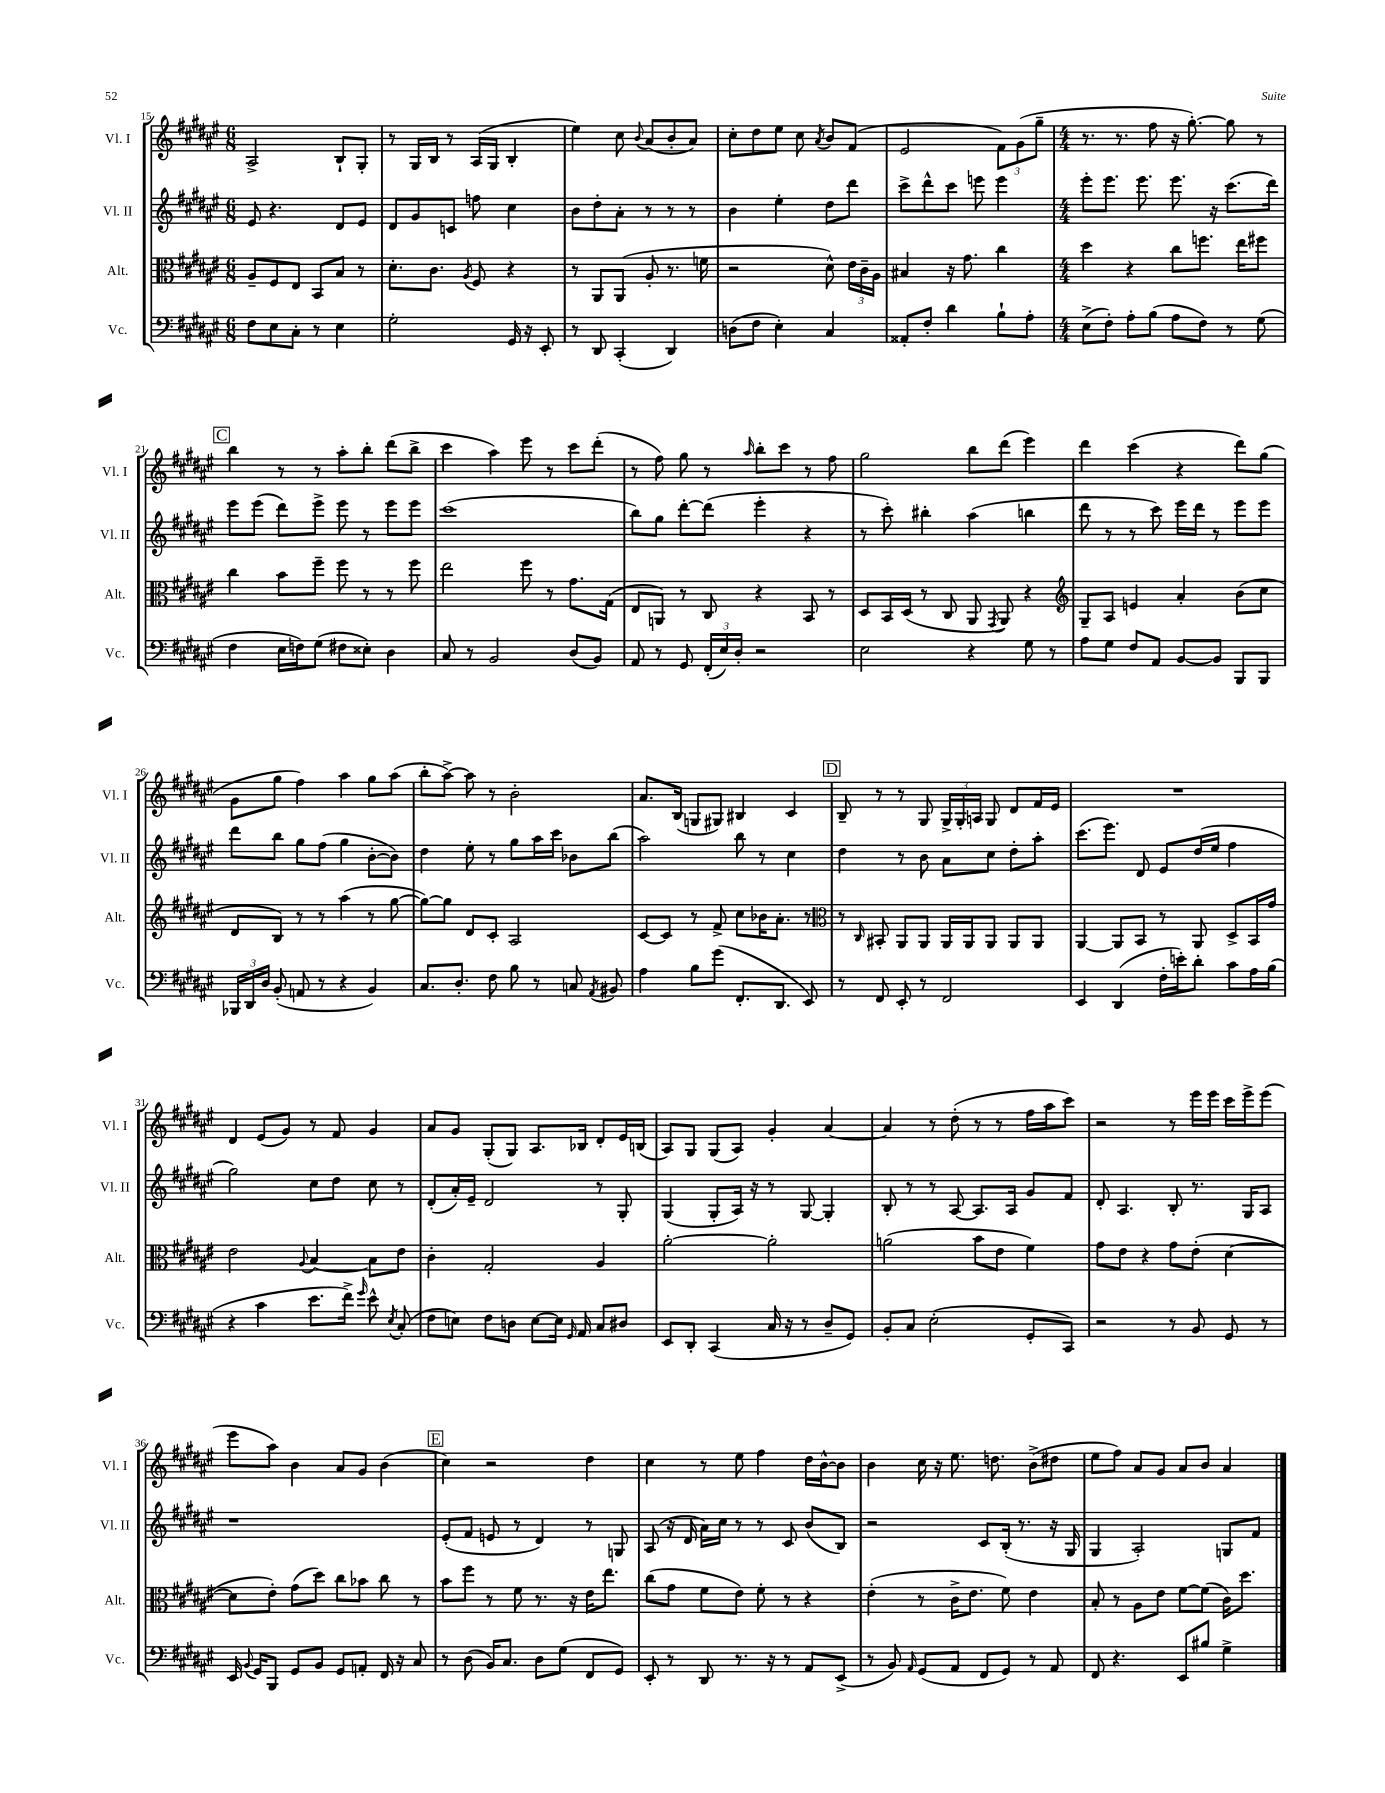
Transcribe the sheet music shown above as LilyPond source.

<<
\new StaffGroup <<
\new Staff = "s0" \with { instrumentName = "Vl. I" shortInstrumentName = "Vl. I" } {
    \clef treble \key fis \major \numericTimeSignature \time 6/8
    \autoBeamOff ais2-> b8[-! gis8]-. |
    r8 gis16[ b16] r8 ais16[( gis16] b4-. |
    eis''4) cis''8 \appoggiatura { b'8 } ais'8[( b'8-. ais'8]) |
    cis''8[-. dis''8 eis''8] cis''8 \acciaccatura { ais'8 } b'8[ fis'8]( |
    eis'2 \tuplet 3/2 { fis'8[) gis'8( gis''8]-- } |
    \numericTimeSignature \time 4/4 r8. r8. fis''8 r16 gis''8.~-.) gis''8 r8 |
    \mark \markup { \box "C" } b''4 r8 r8 ais''8[-. b''8]-. dis'''8[( b''8]-> |
    cis'''4 ais''4) eis'''8 r8 cis'''8[ dis'''8]-.( |
    r8 fis''8) gis''8 r8 \grace { ais''16 } b''8[-. cis'''8] r8 fis''8 |
    gis''2 b''8[ dis'''8]( eis'''4) |
    dis'''4 cis'''4( r4 dis'''8[) gis''8]( |
    gis'8[ gis''8] fis''4) ais''4 gis''8[ ais''8]( |
    b''8[-. ais''8]~->) ais''8 r8 b'2-. |
    ais'8.[ b16]( g8[ gis8]) bis4 cis'4 |
    \mark \markup { \box "D" } b8-- r8 r8 gis8 \tuplet 3/2 { gis16[-> gis16-. a16] } gis8 dis'8[ fis'16 eis'16] |
    R1 |
    dis'4 eis'8[( gis'8]) r8 fis'8 gis'4 |
    ais'8[ gis'8] gis8[-.( gis8]) ais8.[ bes16] dis'8[-. eis'16 b16]( |
    ais8[) gis8] gis8[( ais8]) gis'4-. ais'4~ |
    ais'4 r8 dis''8-.( r8 r8 fis''16[ ais''16 cis'''8]) |
    r2 r8 eis'''16[ eis'''16] cis'''16[ eis'''16-> eis'''8]( |
    eis'''8[ ais''8]) b'4 ais'8[ gis'8] b'4( |
    \mark \markup { \box "E" } cis''4) r2 dis''4 |
    cis''4 r8 eis''8 fis''4 dis''16[ b'16~-^ b'8] |
    b'4 cis''16 r16 eis''8. d''8. b'8[->( dis''8] |
    eis''8[ fis''8]) ais'8[ gis'8] ais'8[ b'8] ais'4 \bar "|." |
}
\new Staff = "s1" \with { instrumentName = "Vl. II" shortInstrumentName = "Vl. II" } {
    \clef treble \key fis \major \numericTimeSignature \time 6/8
    \autoBeamOff eis'8 r4. dis'8[ eis'8] |
    dis'8[ gis'8 c'8] f''8 cis''4 |
    b'8[ dis''8-. ais'8]-. r8 r8 r8 |
    b'4 eis''4-. dis''8[ dis'''8] |
    cis'''8[-> dis'''8-^ cis'''8] e'''8 e'''4 |
    \numericTimeSignature \time 4/4 eis'''8[-. eis'''8.] eis'''8. eis'''8. r16 cis'''8.[( dis'''16]) |
    \mark \markup { \box "C" } eis'''8[ eis'''8]( dis'''8[) eis'''8]-> eis'''8 r8 eis'''8[ eis'''8] |
    cis'''1( |
    b''8[) gis''8] dis'''8[~-. dis'''8]( eis'''4-. r4 |
    r8 cis'''8-.) bis''4-. ais''4( b''4 |
    dis'''8 r8 r8 cis'''8) eis'''16[ dis'''16] r8 eis'''8[ eis'''8] |
    dis'''8[ b''8] gis''8[ fis''8]( gis''4 b'8[~-. b'8]) |
    dis''4 eis''8-. r8 gis''8[ ais''16 cis'''16] bes'8[ b''8]( |
    ais''2) b''8 r8 cis''4 |
    \mark \markup { \box "D" } dis''4 r8 b'8 ais'8[ cis''8] dis''8[-. ais''8]-. |
    cis'''8.[( eis'''8.]) dis'8 eis'8[ dis''16( eis''16] fis''4 |
    gis''2) cis''8[ dis''8] cis''8 r8 |
    dis'8[-.( ais'16-.) eis'16]-- dis'2 r8 gis8-. |
    gis4( gis8[-. ais16]) r16 r8 gis8~ gis4-. |
    b8-. r8 r8 ais8~ ais8.[ ais16] gis'8[ fis'8] |
    dis'8-. ais4. b8-. r8. gis16[ ais8] |
    r1 |
    \mark \markup { \box "E" } eis'8[-.( fis'8] e'8 r8 dis'4) r8 g8 |
    ais8( r16 dis'16 ais'16[) cis''16] r8 r8 cis'8 b'8[( b8]) |
    r2 cis'8[ b16]-.( r8. r16 gis16 |
    gis4 ais2-.) g8[ fis'8] \bar "|." |
}
\new Staff = "s2" \with { instrumentName = "Alt." shortInstrumentName = "Alt." } {
    \clef alto \key fis \major \numericTimeSignature \time 6/8
    \autoBeamOff ais8[-- fis8 eis8] b,8[ b8] r8 |
    dis'8.[-. cis'8.] \acciaccatura { ais8 } fis8 r4 |
    r8 ais,8[ ais,8]( ais8-. r8. f'16 |
    r2 dis'8-^) \tuplet 3/2 { eis'16[ cis'16-- ais16] } |
    bis4 r16 gis'8. cis''4 |
    \numericTimeSignature \time 4/4 dis''4 r4 cis''8[ f''8.] eis''16[ fis''8] |
    \mark \markup { \box "C" } cis''4 b'8[ fis''8]-- fis''8 r8 r8 fis''8 |
    eis''2 fis''8 r8 gis'8.[ gis16]( |
    eis8[ a,8]) r8 cis8 r4 b,8 r8 |
    dis8[ b,16 dis16]( r8 cis8 ais,8 \acciaccatura { gis,8 } ais,8) r4 |
    \clef treble gis8[-- ais8] e'4 ais'4-. b'8[( cis''8] |
    dis'8[ b8]) r8 r8 ais''4( r8 gis''8~ |
    gis''8[~) gis''8] dis'8[ cis'8]-. ais2 |
    cis'8[~ cis'8] r8 fis'8-> cis''8[ bes'16 ais'8.]-. r8 |
    \mark \markup { \box "D" } \clef alto r8 \grace { cis16 } bis,8-. ais,8[ ais,8] ais,16[ ais,16 ais,8] ais,8[ ais,8] |
    ais,4~ ais,8[ b,8] r8 ais,8 dis8[-> b,16 gis'16] |
    eis'2 \appoggiatura { ais8 } b4~ b8[ eis'8] |
    cis'4-. gis2-. ais4 |
    ais'2~-. ais'2-. |
    a'2( b'8[ eis'8] fis'4) |
    gis'8[ eis'8] r4 gis'8[ eis'8]-.( dis'4~ |
    dis'8[ eis'8]-.) gis'8[( dis''8]) cis''8[ bes'8] cis''8 r8 |
    \mark \markup { \box "E" } b'8[ fis''8] r8 fis'8 r8. r16 eis'16[ eis''8.] |
    cis''8[( gis'8] fis'8[ eis'8]) fis'8-. r8 r4 |
    eis'4-.( r8 cis'16[-> eis'8.] fis'8) eis'4 |
    b8-. r8 ais8[ eis'8] fis'8[~ fis'8]( cis'16[) dis''8.] \bar "|." |
}
\new Staff = "s3" \with { instrumentName = "Vc." shortInstrumentName = "Vc." } {
    \clef bass \key fis \major \numericTimeSignature \time 6/8
    \autoBeamOff fis8[ eis8 cis8]-. r8 eis4 |
    gis2-. gis,16 r16 eis,8-. |
    r8 dis,8 cis,4-.( dis,4) |
    d8[( fis8] eis4-.) cis4 |
    aisis,8[-. fis8]-. dis'4 b8[-! ais8]-. |
    \numericTimeSignature \time 4/4 eis8[->( fis8]-.) ais8[-. b8]( ais8[ fis8]) r8 gis8( |
    \mark \markup { \box "C" } fis4 eis16[ f16) gis8]( fis8[ eisis8]-.) dis4 |
    cis8 r8 b,2 dis8[( b,8]) |
    ais,8 r8 gis,8 \tuplet 3/2 { fis,16[-.( eis16) dis16]-. } r2 |
    eis2 r4 gis8 r8 |
    ais8[ gis8] fis8[ ais,8] b,8[~ b,8] b,,8[ b,,8] |
    \tuplet 3/2 { bes,,16[ dis,16 dis16] } b,8-.( a,8 r8 r4 b,4) |
    cis8.[ dis8.]-. fis8 b8 r8 c8 \acciaccatura { ais,8 } bis,8 |
    ais4 b8[ gis'8]( fis,8.[-. dis,8.] eis,8) |
    \mark \markup { \box "D" } r8 fis,8 eis,8-. r8 fis,2 |
    eis,4 dis,4( fis16[-. e'16-.) dis'8]-. cis'8[ ais16 b16]( |
    r4 cis'4 eis'8.[ fis'16]->) \grace { gis'16 } eis'8-^ \acciaccatura { eis8 } cis8-.( |
    fis8[ e8]) fis8[ d8] e8[~ e16] \grace { gis,16 } ais,16 cis8[ dis8] |
    eis,8[ dis,8]-. cis,4( cis16 r16 r8 dis8[-- gis,8]) |
    b,8[-. cis8] eis2-.( gis,8[-. cis,8]) |
    r2 r8 b,8 gis,8 r8 |
    eis,16 \appoggiatura { b,8 } gis,16[ b,,8] gis,8[ b,8] gis,8[ a,8]-. fis,16 r16 cis8 |
    \mark \markup { \box "E" } r8 dis8( b,16[) cis8.] dis8[ gis8]( fis,8[ gis,8]) |
    eis,8-. r8 dis,8 r8. r16 r8 ais,8[ eis,8]->( |
    r8 b,8) \grace { ais,16 } gis,8[( ais,8] fis,8[ gis,8]) r8 ais,8 |
    fis,8 r4. eis,8[ bis8] gis4-> \bar "|." |
}
>>
>>
\layout { \context { \Score currentBarNumber = #15 } }
